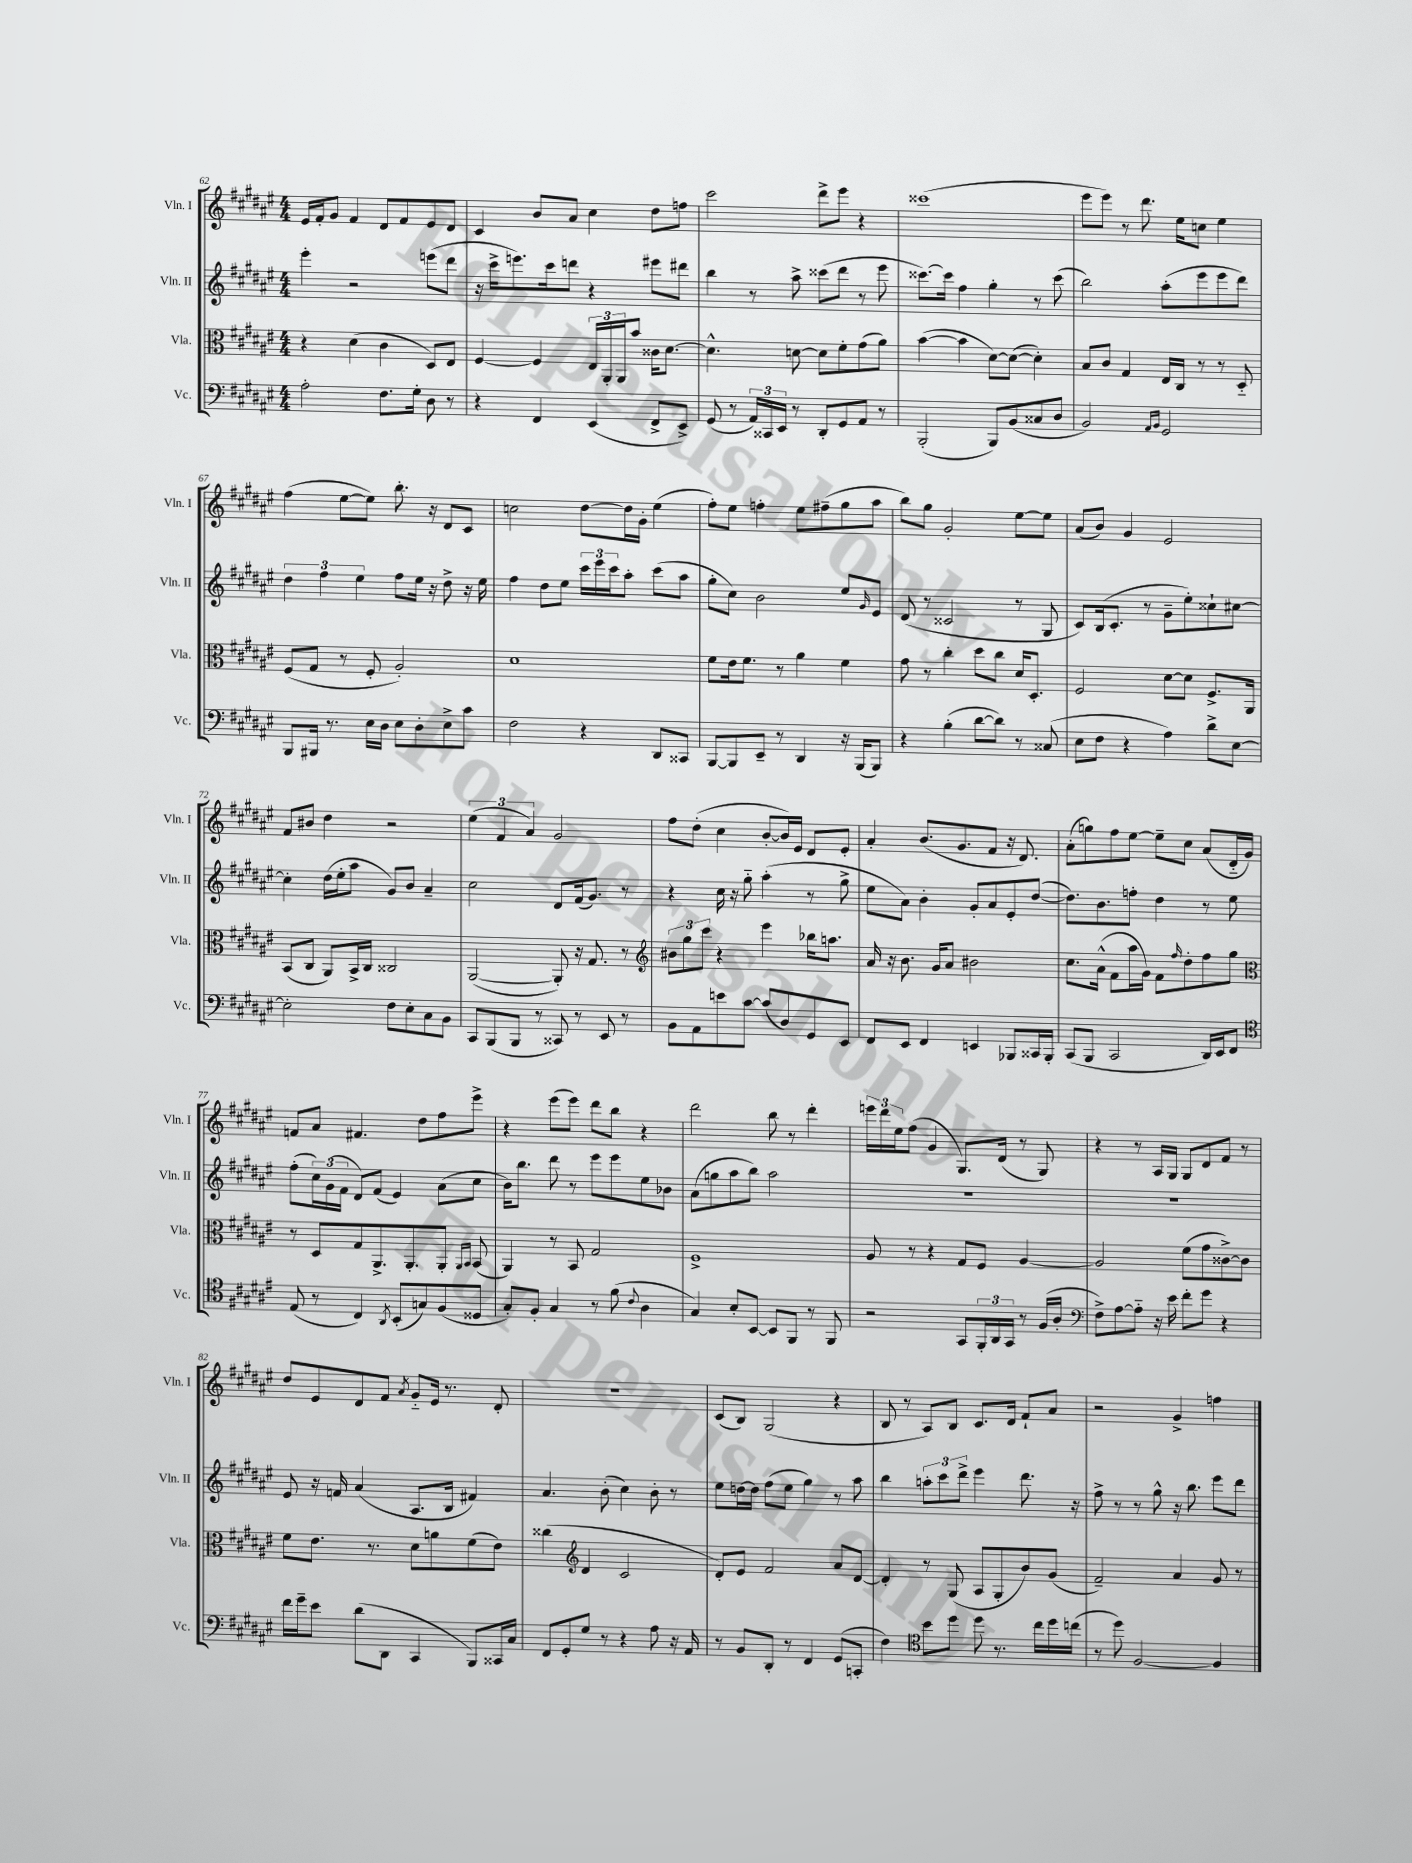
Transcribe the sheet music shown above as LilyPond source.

<<
\new StaffGroup <<
\new Staff = "s0" \with { instrumentName = "Vln. I" shortInstrumentName = "Vln. I" } {
    \clef treble \key fis \major \numericTimeSignature \time 4/4
    eis'16 fis'16-. gis'8 fis'4 dis'8 fis'8 eis'8 dis'8 |
    cis'4 b'8 ais'8 cis''4 dis''8 f''8 |
    cis'''2 dis'''8-> eis'''8 r4 |
    cisis'''1( |
    eis'''8 eis'''8) r8 dis'''8. eis''16 c''8 eis''4 |
    fis''4( eis''8~ eis''8) b''8.-. r16 dis'8 cis'8 |
    c''2 dis''8~ dis''16 gis'16-. eis''4( |
    fis''8-.) eis''8 f''4-. eis''8 fis''8--( gis''8 ais''8 |
    b''8) gis''8 gis'2-. eis''8~ eis''8 |
    ais'8( b'8) gis'4 eis'2 |
    fis'8 bis'8 dis''4 r2 |
    \tuplet 3/2 { eis''4( fis'4 ais'4) } gis'2 |
    fis''8 dis''8-.( cis''4 b'8~-. b'16) eis'16 dis'8 eis'8-. |
    ais'4-. b'8.( gis'8. fis'8 r16 dis'8.) |
    ais'8-.( g''8) fis''8 eis''8~ eis''8-- cis''8 ais'8( dis'16-_ gis'16) |
    f'8 ais'8 fis'4. dis''8 fis''8 eis'''8-> |
    r4 eis'''8( eis'''8) dis'''8 b''8 r4 |
    dis'''2 b''8 r8 dis'''4-. |
    \tuplet 3/2 { e'''16 dis'''16 eis''16 } fis''8( gis'4 gis8.) dis'16( r8 gis8) |
    r4 r8 ais16 gis16 gis8 dis'8 fis'8 r8 |
    dis''8 eis'8 dis'8 fis'8 \acciaccatura { ais'8 } gis'8-_ eis'16 r8. dis'8-. |
    r1 |
    cis'8( b8) gis2( r4 |
    b8 r8 ais8) b8 cis'8. dis'16 fis'8-! ais'8 |
    r2 gis'4-> f''4 \bar "|." |
}
\new Staff = "s1" \with { instrumentName = "Vln. II" shortInstrumentName = "Vln. II" } {
    \clef treble \key fis \major \numericTimeSignature \time 4/4
    eis'''4-. r2 e'''8( dis'''8 |
    r16 cis'''16-> e'''8.) cis'''16 d'''8 r4 eis'''8 dis'''8 |
    b''4 r8 ais''8-> cisis'''8( dis'''8 r8 eis'''8 |
    cisis'''8.~) cisis'''16 fis''4 gis''4-. r8 cisis'''8( |
    b''2) ais''8-.( eis'''8 eis'''8 dis'''8) |
    \tuplet 3/2 { dis''4 fis''4 eis''4 } fis''8 eis''16 r16 dis''8-> r16 eis''16 |
    fis''4 dis''8 eis''8 \tuplet 3/2 { cis'''16 eis'''16 cis'''16 } ais''8-. cis'''8( ais''8 |
    gis''8-. cis''8) b'2 eis''8 \grace { gis'16 } eis'8 |
    dis'8( r8 cisis'2 r8 gis8 |
    cis'8) b16( cis'8.-. r8 gis'8-- eis''8-.) cisis''8-! cis''8~ |
    cis''4-. dis''16( eis''16-. ais''8 gis'8) b'8 ais'4-- |
    cis''2 dis'8 fis'16( gis'8.) r8 |
    r4 cis''16 r16 gis''8-_ ais''4-.( r8 gis''8-> |
    eis''8 ais'8) b'4-. gis'8-. ais'8 eis'8-. dis''8~( |
    dis''8.) b'8. f''8-. dis''4 r8 eis''8 |
    fis''8-.( \tuplet 3/2 { cis''16) gis'16( fis'16 } dis'8) fis'8( eis'4) ais'8( cis''8 |
    b'16) b''8. dis'''8 r8 eis'''8 eis'''8 eis''8 bes'8 |
    ais'8( g''8 ais''8 b''8) ais''2 |
    R1 |
    R1 |
    eis'8 r16 f'16 ais'4( ais8. b16 fis'4) |
    ais'4. b'8-.( cis''4) b'8-. r8 |
    eis''8 d''16~ d''16 fis''8( eis''8 gis''4) r8 ais''8 |
    b''4 \tuplet 3/2 { a''8-. cis'''8 dis'''8-> } eis'''4 dis'''8. r16 |
    fis''8-> r8 r8 gis''8-^ r16 b''8. eis'''8 dis'''8 \bar "|." |
}
\new Staff = "s2" \with { instrumentName = "Vla." shortInstrumentName = "Vla." } {
    \clef alto \key fis \major \numericTimeSignature \time 4/4
    r4 dis'4( cis'4 dis8) eis8 |
    fis4~ fis4 \tuplet 3/2 { eis16 ais,16-. ais,16 } b'8 cisis'16 dis'8.~ |
    dis'4.-^ d'8~ d'8 fis'8-. gis'8( ais'8) |
    b'4~( b'4 dis'8~) dis'8~( dis'4-.) |
    b8 cis'8 gis4 eis16 cis16 r8 r8 dis8-_ |
    fis8( gis8 r8 fis8-. ais2-.) |
    dis'1 |
    fis'8 eis'16 fis'8. r8 ais'4 fis'4 |
    gis'8 r8 cis''4-. dis''8 cis''8 dis'16 dis8.-. |
    fis2 dis'8~ dis'8 fis8.-> ais,16 |
    b,8( cis8 ais,8) b,16-> cis16 cisis2 |
    ais,2~( ais,8-.) r16 gis8. r8 |
    \clef treble \tuplet 3/2 { bis'8 gis''8 cis'''8 } r4 eis'''4 bes''16 a''8. |
    ais'16 r16 b'8. gis'16 ais'8 bis'2 |
    cis''8. ais'16-^( fis'8 ais''16 gis'16) fis'8 \grace { fis''16 } dis''8-. fis''8 gis''8 |
    \clef alto r8 dis8 gis8 ais,8.-> ais,8.-. ais,8-. \grace { ais,16 b,16 } b,8( |
    ais,4) r8 b,8 gis2 |
    fis1-> |
    ais8 r8 r4 gis8 fis8 ais4~ |
    ais2 fis'8( gis'8 cisis'8~->) cisis'8 |
    fis'8 eis'8. r8. dis'8 a'8 fis'8( eis'8) |
    cisis''4( \clef treble dis'4 cis'2 |
    dis'8-.) eis'8 fis'2 ais'8 dis'8~ |
    dis'4-. r8 gis8( ais8 gis8-. b'8) gis'8( |
    fis'2--) ais'4 gis'8 r8 \bar "|." |
}
\new Staff = "s3" \with { instrumentName = "Vc." shortInstrumentName = "Vc." } {
    \clef bass \key fis \major \numericTimeSignature \time 4/4
    ais2-. fis8. gis16-. dis8 r8 |
    r4 fis,4 eis,4( fis,8-> eis,8->) |
    gis,8( r8 \tuplet 3/2 { ais,16) cisis,16 eis,16 } r8 dis,8-. gis,8 ais,8 r8 |
    b,,2-.( b,,8) b,8( cisis8 dis8 |
    b,2) \grace { ais,16 b,16 } gis,2 |
    b,,8 bis,,16 r8. eis16 dis16 eis8 dis8-. eis8-> cis'8 |
    fis2 r4 dis,8 cisis,8 |
    b,,8~ b,,8 eis,8-- r8 dis,4 r16 b,,16( b,,8) |
    r4 b4-.( dis'8~ dis'8) r8 cisis8( |
    eis8 fis8 r4 ais4) dis'8-> eis8~ |
    eis2-. fis8 eis8-. cis8 b,8 |
    cis,8 b,,8( b,,8 r8 cisis,8) r8 eis,8 r8 |
    b,8 ais,8 e'8 cis'8~ cis'8( dis8) gis,8 eis,8 |
    fis,8 eis,8 fis,4 e,4 bes,,8 cisis,16 bes,,16-. |
    cis,8( b,,8 cis,2 dis,16) eis,16 fis,8 |
    \clef tenor eis8( r8 cis4) \acciaccatura { ais,8 } b,8-.( g8) fis8( disis8 |
    gis8-.) fis8-. gis4 r8 fis'8( \appoggiatura { cis'8 } ais4 |
    gis4) b8-. b,8~ b,8 fis,8 r8 fis,8 |
    r2 gis,8 \tuplet 3/2 { fis,16-. ais,16 gis,16 } r8 fis16( ais16-. |
    \clef bass fis8->) ais8~ ais8-_ r16 eis'16 fis'8-. gis'8 r4 |
    fis'16 gis'16-- eis'8 dis'8( dis,8 cis,4 b,,8) cisis,16 cis16 |
    fis,8 gis,8-. gis8 r8 r4 ais8 r16 ais,16 |
    r8 b,8 dis,8-. r8 fis,4 gis,8( c,8-. |
    fis4) \clef tenor b'8 dis''8 dis''8 r8. cis''16 dis''16 c''16( |
    r8 dis''8) fis2~ fis4 \bar "|." |
}
>>
>>
\layout { \context { \Score currentBarNumber = #62 } }
